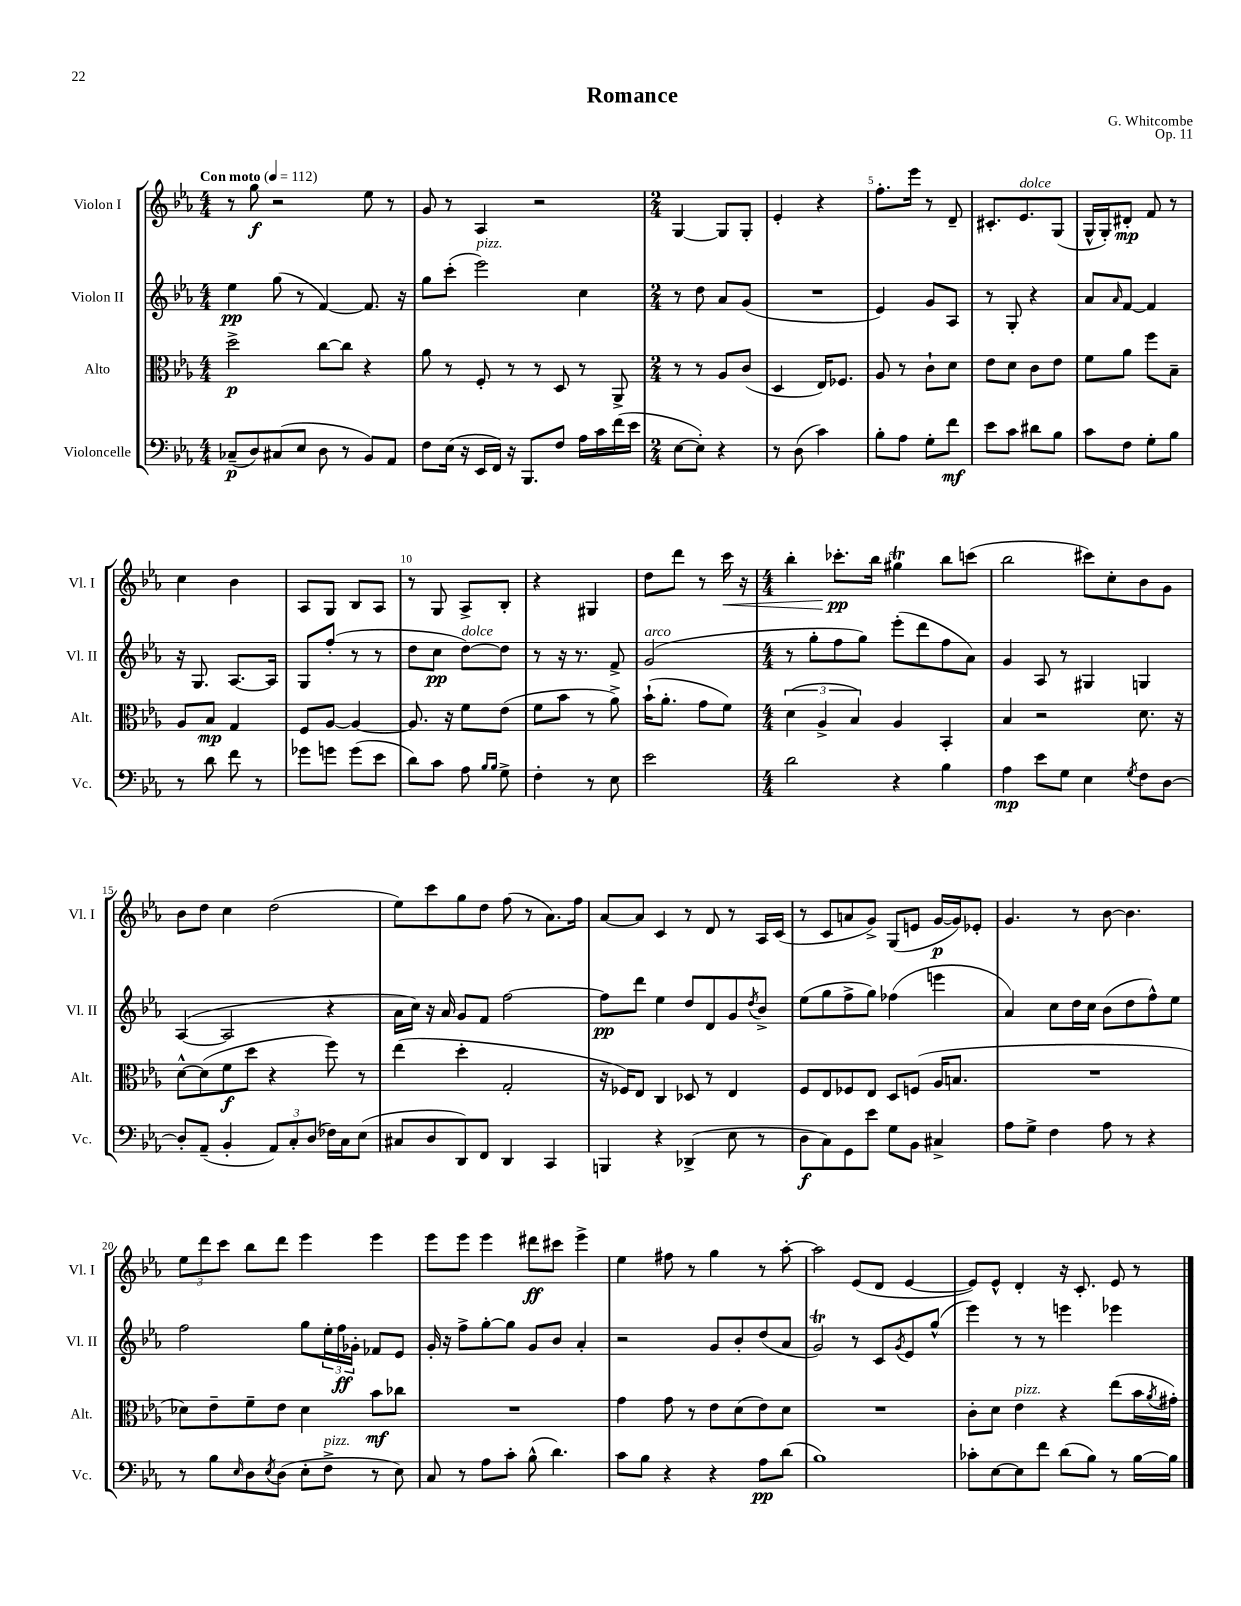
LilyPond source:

\header { title = "Romance" composer = "G. Whitcombe" opus = "Op. 11" }
<<
\new StaffGroup <<
\new Staff = "s0" \with { instrumentName = "Violon I" shortInstrumentName = "Vl. I" } {
    \clef treble \key ees \major \numericTimeSignature \time 4/4 \tempo "Con moto" 4 = 112
    r8 g''8\f r2 ees''8 r8 |
    g'8 r8 aes4 r2 |
    \numericTimeSignature \time 2/4 g4~ g8 g8-. |
    ees'4-. r4 |
    f''8.-. ees'''16 r8 d'8-- |
    cis'8.-. ees'8.^\markup { \italic "dolce" } g8( |
    g16-^ g16-.) dis'8-.\mp f'8 r8 |
    c''4 bes'4 |
    aes8 g8 bes8 aes8 |
    r8 g8 aes8-> bes8-. |
    r4 gis4 |
    d''8 d'''8 r8 c'''16\< r16 |
    \numericTimeSignature \time 4/4 bes''4-. ces'''8.-.\pp\! bes''16 gis''4\trill bes''8 c'''8( |
    bes''2 cis'''8) c''8-. bes'8 g'8 |
    bes'8 d''8 c''4 d''2( |
    ees''8) c'''8 g''8 d''8 f''8( r8 aes'8.) f''16 |
    aes'8~ aes'8 c'4 r8 d'8 r8 aes16 c'16( |
    r8 c'8 a'8 g'8->) g8( e'8 g'16~\p g'16) ees'8-. |
    g'4. r8 bes'8~ bes'4. |
    \tuplet 3/2 { ees''8 d'''8 c'''8 } bes''8 d'''8 ees'''4 ees'''4 |
    ees'''8 ees'''8 ees'''4 dis'''8\ff cis'''8 ees'''4-> |
    ees''4 fis''8 r8 g''4 r8 aes''8~-. |
    aes''2 ees'8( d'8 ees'4~ |
    ees'8) ees'8-^ d'4-. r16 c'8.-. ees'8 r8 \bar "|." |
}
\new Staff = "s1" \with { instrumentName = "Violon II" shortInstrumentName = "Vl. II" } {
    \clef treble \key ees \major \numericTimeSignature \time 4/4
    ees''4\pp g''8( r8 f'4~) f'8. r16 |
    g''8 c'''8-.( ees'''2^\markup { \italic "pizz." }) c''4 |
    \numericTimeSignature \time 2/4 r8 d''8 aes'8 g'8( |
    R2 |
    ees'4) g'8 aes8 |
    r8 g8-. r4 |
    aes'8 \grace { aes'16 } f'8~ f'4 |
    r16 g8. aes8.~ aes16 |
    g8 f''8-.( r8 r8 |
    d''8 c''8\pp d''8~^\markup { \italic "dolce" }) d''8 |
    r8 r16 r8. f'8-> |
    g'2^\markup { \italic "arco" }( |
    \numericTimeSignature \time 4/4 r8 g''8-. f''8 g''8) ees'''8-.( d'''8 f''8 aes'8) |
    g'4 aes8 r8 gis4 g4 |
    aes4~( aes2 r4 |
    aes'16 c''16) r16 aes'16 g'8 f'8 f''2~ |
    f''8\pp d'''8 ees''4 d''8 d'8 g'8 \acciaccatura { d''8 } bes'8-> |
    ees''8( g''8 f''8-> g''8) fes''4( e'''4 |
    aes'4) c''8 d''16 c''16 bes'8( d''8 f''8-^) ees''8 |
    f''2 g''8 \tuplet 3/2 { ees''16-. f''16\ff ges'16-. } fes'8 ees'8 |
    g'16-. r16 f''8-> g''8~-. g''8 g'8 bes'8 aes'4-. |
    r2 g'8 bes'8-. d''8( aes'8 |
    g'2\trill) r8 c'8 \acciaccatura { g'8 } ees'8 g''8-^( |
    ees'''4) r8 r8 e'''4 ees'''4 \bar "|." |
}
\new Staff = "s2" \with { instrumentName = "Alto" shortInstrumentName = "Alt." } {
    \clef alto \key ees \major \numericTimeSignature \time 4/4
    d''2->\p c''8~ c''8 r4 |
    aes'8 r8 f8-. r8 r8 d8 r8 aes,8-> |
    \numericTimeSignature \time 2/4 r8 r8 aes8 c'8( |
    d4 ees16) fes8. |
    aes8 r8 c'8-! d'8 |
    ees'8 d'8 c'8 ees'8 |
    f'8 aes'8 f''8 bes8-- |
    aes8 bes8\mp g4 |
    f8 aes8~ aes4~ |
    aes8. r16 f'8 ees'8( |
    f'8 bes'8 r8 aes'8->) |
    bes'16-!( aes'8.-. g'8 f'8) |
    \numericTimeSignature \time 4/4 \tuplet 3/2 { d'4( aes4-> bes4) } aes4 bes,4-. |
    bes4 r2 d'8. r16 |
    d'8~-^ d'8( f'8\f d''8 r4 f''8) r8 |
    ees''4( d''4-. g2-. |
    r16 fes16) ees8 c4 des8 r8 ees4 |
    f8 ees8 fes8 ees8 d8 f8( aes16 b8. |
    R1 |
    des'8) ees'8-- f'8-- ees'8 des'4 bes'8\mf ces''8 |
    R1 |
    g'4 g'8 r8 ees'8 d'8( ees'8) d'8 |
    R1 |
    c'8-. d'8 ees'4^\markup { \italic "pizz." } r4 ees''8( bes'16 \acciaccatura { aes'8 } gis'16-.) \bar "|." |
}
\new Staff = "s3" \with { instrumentName = "Violoncelle" shortInstrumentName = "Vc." } {
    \clef bass \key ees \major \numericTimeSignature \time 4/4
    ces8--\p( d8) cis8( ees8 d8 r8 bes,8) aes,8 |
    f8 ees16( r16 ees,16 f,16) r16 bes,,8. f8 aes16 c'16 f'16( ees'16 |
    \numericTimeSignature \time 2/4 ees8~ ees8-.) r4 |
    r8 d8( c'4) |
    bes8-. aes8 g8-. f'8\mf |
    ees'8 c'8 dis'8 bes8 |
    c'8 f8 g8-. bes8 |
    r8 d'8 f'8 r8 |
    ges'8 g'8 g'8( ees'8 |
    d'8) c'8 aes8 \grace { bes16 bes16 } g8-> |
    f4-. r8 ees8 |
    ees'2 |
    \numericTimeSignature \time 4/4 d'2 r4 bes4 |
    aes4\mp ees'8 g8 ees4 \acciaccatura { g8 } f8 d8~ |
    d8-. aes,8--( bes,4-. \tuplet 3/2 { aes,8) c8-. d8( } fes16) c16 ees8( |
    cis8 d8 d,8) f,8 d,4 c,4 |
    b,,4 r4 des,4->( ees8 r8 |
    d8\f c8) g,8 ees'8 g8 bes,8 cis4-> |
    aes8 g8-> f4 aes8 r8 r4 |
    r8 bes8 \grace { ees16 } d8 \acciaccatura { ees8 } d8( ees8-. f8->^\markup { \italic "pizz." } r8 ees8) |
    c8 r8 aes8 c'8-. bes8-^( d'4.) |
    c'8 bes8 r4 r4 aes8\pp d'8( |
    bes1) |
    ces'8-. ees8~ ees8 f'8 d'8( bes8) r8 bes16~ bes16 \bar "|." |
}
>>
>>
\layout { \context { \Score \override BarNumber.break-visibility = ##(#f #t #t) barNumberVisibility = #(every-nth-bar-number-visible 5) } }
